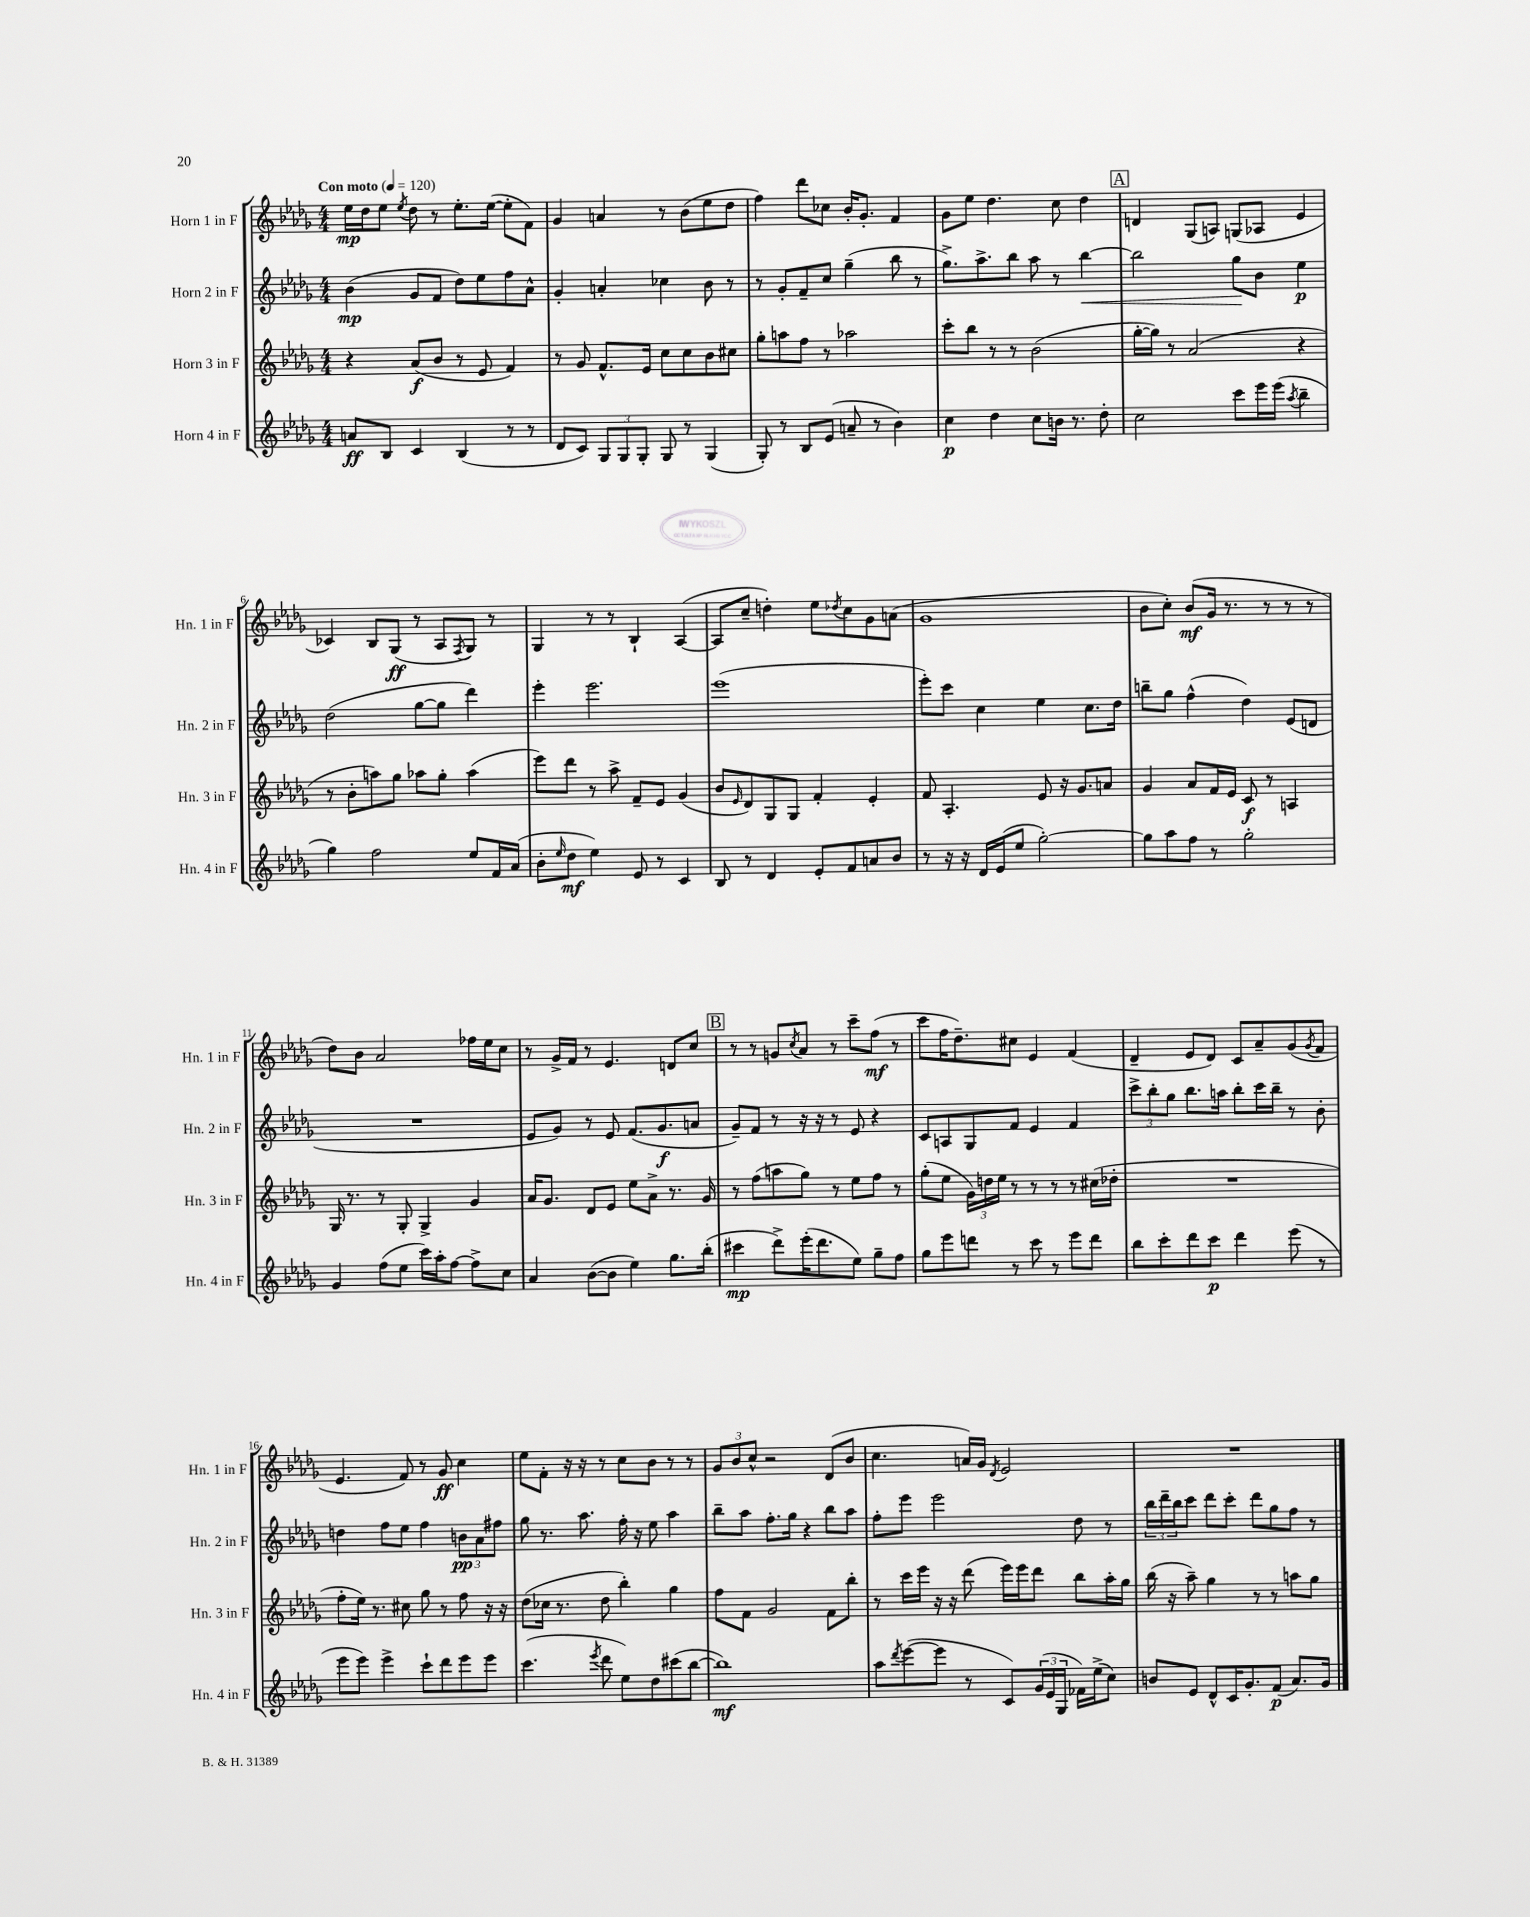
<<
\new StaffGroup <<
\new Staff = "s0" \with { instrumentName = "Horn 1 in F" shortInstrumentName = "Hn. 1 in F" } {
    \clef treble \key des \major \numericTimeSignature \time 4/4 \tempo "Con moto" 4 = 120
    ees''16\mp des''16 ees''8 \acciaccatura { ees''8 } des''8 r8 ees''8.-. ees''16~( ees''8-. f'8) |
    ges'4 a'4 r8 bes'8( ees''8 des''8 |
    f''4) des'''8 ces''8 bes'16-. ges'8.-. f'4 |
    ges'8 ees''8 des''4. c''8 des''4 |
    \mark \markup { \box "A" } d'4 ges8( a8) g8( aes8 ees'4 |
    ces'4) bes8 ges8\ff( r8 aes8 \acciaccatura { f8 } ges8) r8 |
    ges4 r8 r8 bes4-! aes4~( |
    aes8 c''8-- d''4-.) ees''8 \acciaccatura { des''8 } c''8 ges'8 a'8( |
    ges'1 |
    bes'8 c''8-.) bes'8\mf( ges'16 r8. r8 r8 r8 |
    des''8) bes'8 aes'2 fes''16 ees''16 c''8 |
    r8 ges'16-> f'16 r8 ees'4. d'8 c''8 |
    \mark \markup { \box "B" } r8 r8 g'8 \acciaccatura { c''8 } aes'8 r8 c'''8-- f''8\mf( r8 |
    c'''8 f''16 des''8.--) cis''8 ees'4 f'4( |
    des'4-- ees'8 des'8) c'8 aes'8-- ges'8( \acciaccatura { ges'8 } f'8 |
    ees'4. f'8) r8 ges'8\ff c''4 |
    ees''8 f'8-. r16 r16 r8 c''8 bes'8 r8 r8 |
    \tuplet 3/2 { ges'8 bes'8 c''8-^ } r2 des'8( bes'8 |
    c''4. a'16) ges'16 \acciaccatura { des'8 } ees'2 |
    R1 \bar "|." |
}
\new Staff = "s1" \with { instrumentName = "Horn 2 in F" shortInstrumentName = "Hn. 2 in F" } {
    \clef treble \key des \major \numericTimeSignature \time 4/4
    bes'4\mp( ges'8 f'8 des''8) ees''8 f''8 aes'8-^ |
    ges'4-. a'4-. ces''4 bes'8 r8 |
    r8 ges'8-. f'8-- c''8 ges''4--( bes''8 r8 |
    ges''8.->) aes''8.-> bes''8 aes''8 r8 bes''4~\< |
    \mark \markup { \box "A" } bes''2 ges''8\! bes'8 ees''4\p |
    des''2( ges''8~ ges''8 des'''4) |
    ees'''4-. ees'''2. |
    ees'''1( |
    ees'''8-.) c'''8 c''4 ees''4 c''8. des''16 |
    b''8-- ges''8 f''4-^( des''4) ees'8( d'8 |
    R1 |
    ees'8 ges'8) r8 ees'8 f'8.( ges'8.\f a'8 |
    \mark \markup { \box "B" } ges'8--) f'8 r8 r16 r16 r8 ees'8 r4 |
    c'8 a8 ges8 f'8 ees'4 f'4 |
    \tuplet 3/2 { c'''8-> bes''8-. ges''8 } bes''8. a''16 bes''8-. c'''16 bes''16-- r8 bes'8-. |
    d''4 f''8 ees''8 f''4 \tuplet 3/2 { b'8\pp aes'8 fis''8 } |
    ges''8 r8. aes''8. f''16-. r16 ees''8 aes''4 |
    bes''8-- aes''8 f''8.-. ges''16 r4 bes''8 aes''8 |
    f''8-. ees'''8 ees'''2 des''8 r8 |
    \tuplet 3/2 { bes''16 des'''16-- bes''16 } c'''8 des'''8 c'''8-. des'''8 ges''8 f''8 r8 \bar "|." |
}
\new Staff = "s2" \with { instrumentName = "Horn 3 in F" shortInstrumentName = "Hn. 3 in F" } {
    \clef treble \key des \major \numericTimeSignature \time 4/4
    r4 aes'8\f( bes'8 r8 ees'8 f'4) |
    r8 ges'8 f'8.-^ ees'16 c''8 c''8 bes'8 cis''8 |
    ges''8-. a''8 f''8 r8 aes''2 |
    c'''8-. bes''8 r8 r8 bes'2( |
    \mark \markup { \box "A" } ges''16~-. ges''16) r8 aes'2( r4 |
    r8 bes'8-. a''8) ges''8 aes''8 ges''8-. aes''4( |
    ees'''8) des'''8 r8 aes''8-> f'8-- ees'8 ges'4( |
    bes'8 \grace { ees'16 } des'8) ges8 ges8 f'4-. ees'4-. |
    f'8 aes4.-. ees'8 r16 ges'8. a'8 |
    ges'4 aes'8 f'16 ees'16 c'8\f r8 a4 |
    ges16 r8. r8 ges8-. ges4-> ges'4 |
    aes'16 ges'8. des'8 ees'8 ees''8 aes'8-> r8. ges'16 |
    \mark \markup { \box "B" } r8 f''8( a''8 ges''8) r8 ees''8 f''8 r8 |
    ges''8-.( ees''8 \tuplet 3/2 { ges'16) d''16 ees''16 } r8 r8 r8 r8 cis''16( des''16-. |
    R1 |
    f''8-. ees''16) r8. cis''8 ges''8 r8 f''8 r16 r16 |
    des''8( ces''16 r8. des''8 bes''4-.) ges''4 |
    f''8 f'8 ges'2 f'8 bes''8-. |
    r8 c'''16 ees'''16 r16 r16 des'''8( ees'''16) ees'''16 des'''8 bes''8 aes''16-. ges''16 |
    bes''16( r16 aes''8--) ges''4 r8 r8 a''8 ges''8 \bar "|." |
}
\new Staff = "s3" \with { instrumentName = "Horn 4 in F" shortInstrumentName = "Hn. 4 in F" } {
    \clef treble \key des \major \numericTimeSignature \time 4/4
    a'8\ff bes8 c'4 bes4( r8 r8 |
    des'8 c'8) \tuplet 3/2 { ges8 ges8 ges8-. } ges8 r8 ges4( |
    ges8-.) r8 bes8 ees'8( a'8-- r8 bes'4) |
    c''4\p des''4 c''8 b'16 r8. des''8-. |
    \mark \markup { \box "A" } c''2 c'''8 ees'''16 ees'''16( \acciaccatura { aes''8 } bes''4-- |
    ges''4) f''2 ees''8 f'16 aes'16( |
    bes'8-. \grace { ees''16 } des''8\mf ees''4) ees'8 r8 c'4 |
    bes8 r8 des'4 ees'8-. f'8 a'8 bes'8 |
    r8 r16 r16 des'16 ees'16( ees''8 ges''2~-.) |
    ges''8 aes''8 f''8 r8 ges''2-. |
    ges'4 f''8( ees''8 c'''16) aes''16-. f''8~ f''8-> c''8 |
    aes'4 bes'8~( bes'8 ees''4) ges''8. bes''16-.( |
    \mark \markup { \box "B" } cis'''4\mp des'''8->) ees'''16-.( des'''8. ees''8) ges''8-- f''8 |
    ges''8 ees'''8 d'''8 r8 c'''8 r8 ees'''8 d'''8 |
    bes''8 c'''8-. des'''8 c'''8\p des'''4 ees'''8( r8 |
    ees'''8 ees'''8) ees'''4-> c'''8-! des'''8 ees'''8 ees'''8 |
    c'''4.( \acciaccatura { ees'''8 } des'''8 ees''8) des''8 cis'''8( bes''8~ |
    bes''1\mf) |
    aes''8 \acciaccatura { des'''8 } ees'''8~( ees'''8 r8 c'8) \tuplet 3/2 { ges'16( ees'16 ges16 } fes'16) ees''16->( c''8) |
    b'8 ees'8 des'8-^ c'16 ges'8.-. f'8\p( aes'8.) ges'16 \bar "|." |
}
>>
>>
